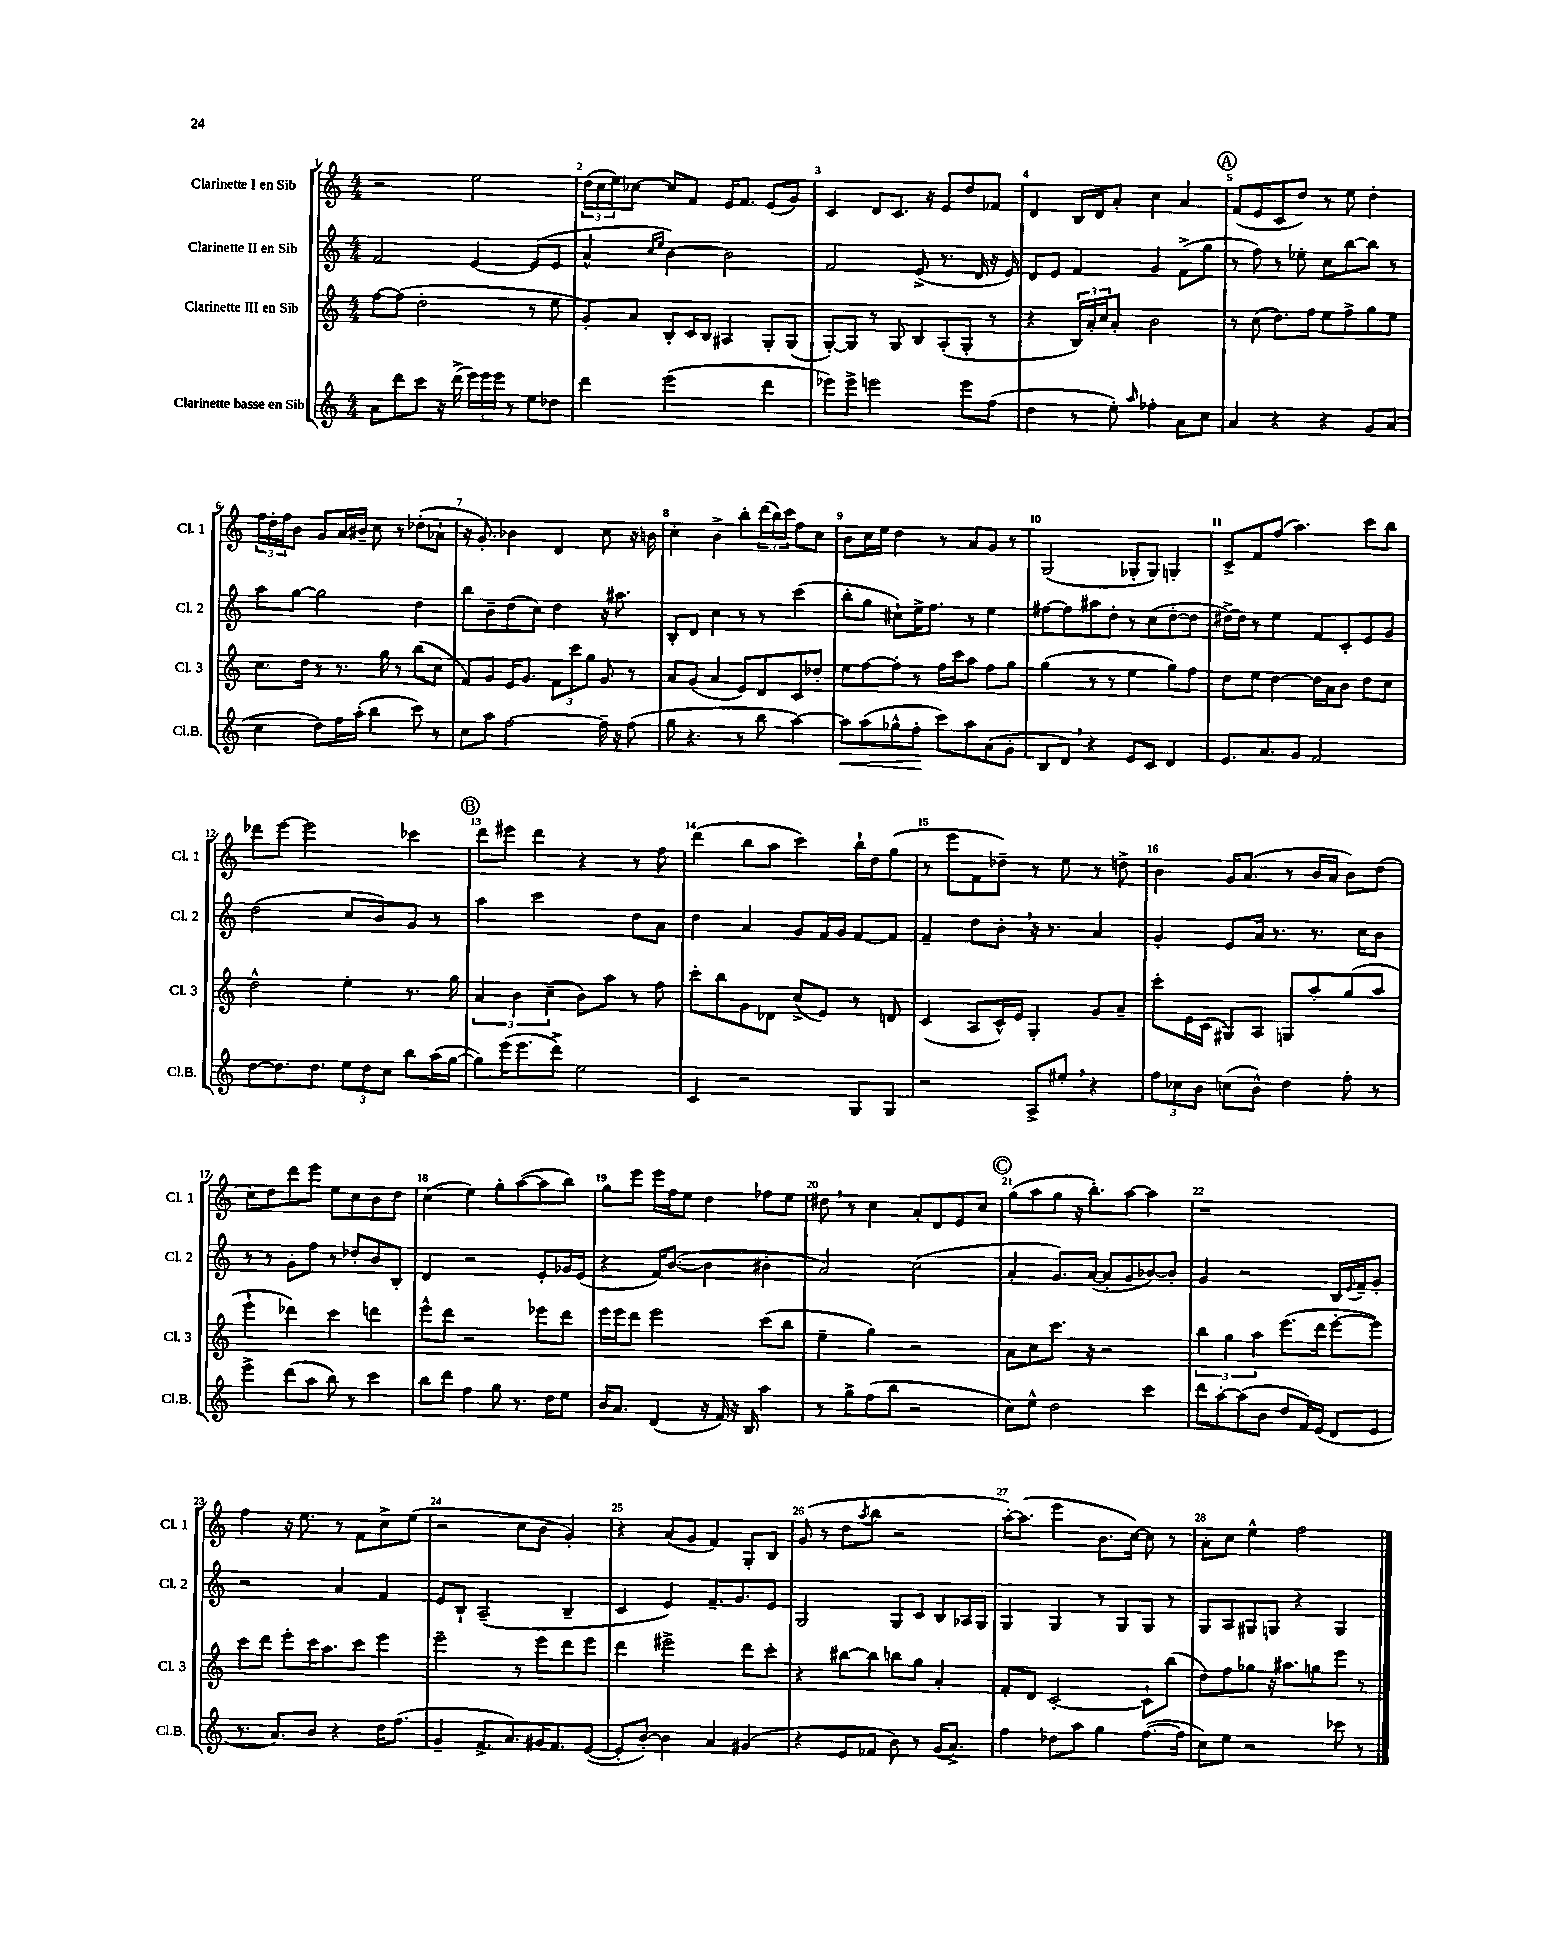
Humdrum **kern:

**kern	**dynam	**kern	**kern	**kern
*part4	*part4	*part3	*part2	*part1
*staff4	*staff4	*staff3	*staff2	*staff1
*I"Clarinette basse en Sib	*	*I"Clarinette III en Sib	*I"Clarinette II en Sib	*I"Clarinette I en Sib
*I'Cl.B.	*	*I'Cl. 3	*I'Cl. 2	*I'Cl. 1
*clefG2	*	*clefG2	*clefG2	*clefG2
*k[]	*	*k[]	*k[]	*k[]
*M4/4	*	*M4/4	*M4/4	*M4/4
=1	=1	=1	=1	=1
8a\L	.	[8ff\L	2f/	2r
8ddd\	.	(8ff\J]	.	.
8ccc\J	.	2dd'\	.	.
16r	.	.	.	.
(16ddd^\	.	.	.	.
24eee\LL)	.	.	[4e/	2ee\
24eee\	.	.	.	.
24eee\JJ	.	.	.	.
8r	.	.	.	.
8ee\L	.	8r	(8e/L]	.
8dd-X\J	.	8ee\	8e/J	.
=2	=2	=2	=2	=2
4ddd\	.	8g'/L)	4a^^/	(24dd\LL
.	.	.	.	24cc\
.	.	.	.	24ee\J)
.	.	8a/J	.	[8cc-X\J
.	.	.	16qqcc/LL	.
.	.	.	16qqee/JJ	.
(2eee\	.	8B'/L	[4b\)	8cc-/L]
.	.	16c/L	.	8f/J
.	.	16B/JJ	.	.
.	.	4A#X/	2b\]	16e/KL
.	.	.	.	8.f/J
4ddd\	.	8G'/L	.	(8e/L
.	.	(8G/J	.	8g/J)
=3	=3	=3	=3	=3
8eee-X\L)	.	[8G'/L)	2f/	4c/
8eee-^\J	.	8G/J]	.	.
2eeen\	.	8r	.	8d/L
.	.	8G/	.	8.c/J
.	.	8B/L	(8e^/	.
.	.	.	.	16r
.	.	(8A'/	8.r	8e/L
8eee\L	.	8G'/J	.	8dd/
.	.	.	16d/	.
(8ff\J	.	8r	16r	8f-X/J
.	.	.	16e/)	.
=4	=4	=4	=4	=4
4dd\	.	4r	8d/L	4d/
.	.	.	8e/J	.
8r	.	24B/LL)	4f/	16B/LL
.	.	24a'/	.	.
.	.	.	.	16d/J
.	.	24cc/J	.	.
8ee'\)	.	8a'/J	.	8a'/J
16qqaa/	.	.	.	.
4ff-X'\	.	2b\	4g/	4cc\
8a\L	.	.	(8f^\L	4a/
8cc\J	.	.	8gg\J	.
!!LO:REH:place=s1:t=A
=5	=5	=5	=5	=5
4a/	.	8r	8r	(8f/L
.	.	(8cc\	8ff\)	8e/
4r	.	8.dd\L)	8r	8c/
.	.	.	8ee-X'\	8dd/J)
.	.	16ff\Jk	.	.
4r	.	8ee\L	8cc\L	8r
.	.	8ff^\	[8bb\	8ee\
8g/L	.	8gg\	8bb\J]	4dd'\
(8a/J	.	8ee\J	8r	.
!!LO:LB:g=z
=6	=6	=6	=6	=6
4cc\	.	8.cc\L	8aa\L	24ff\LL
.	.	.	.	24dd'\
.	.	.	.	24ff\J
.	.	.	[8gg\J	8b\J
.	.	16dd\Jk	.	.
8dd\L)	.	8r	2gg\]	8g/L
16ff\L	.	8.r	.	16a/L
(16aa'\JJ	.	.	.	16b#X~/JJ
4bb\	.	.	.	8cc\
.	.	16gg\	.	.
.	.	8r	.	8r
8ccc\)	.	(8bb\L	4dd\	(8dd-X'\L
8r	.	8cc\J	.	8a-X`\J
=7	=7	=7	=7	=7
8cc\L	.	8f/L)	8bb\L	16r
.	.	.	.	8.g'/)
8aa\J	.	8g/J	8b~\	.
[2ff\	.	16e/KL	(8dd\	4b-X\
.	.	8.g/J	.	.
.	.	.	8cc\J)	.
.	.	12f\L	4dd\	4d/
.	.	12ccc\	.	.
.	.	12gg\J	.	.
16ff~\]	.	8g/	16r	8cc\
16r	.	.	8.aa#X\	.
(8ff\	.	8r	.	16r
.	.	.	.	16bn\
=8	=8	=8	=8	=8
8gg\	.	8a/L	8B'/L	4cc'\
4.r	.	(8g/J	8d/J	.
.	.	4a/	4cc\	4b^\
8r	.	8e/L)	8r	8bb'\L
8bb\	.	8d/	8r	(24ddd\L
.	.	.	.	24bb\)
.	.	.	.	24ccc\JJ
[4aa\)	.	8c/	(4ccc\	8ff\L
.	.	8dd-X'/J	.	8cc\J
=9	=9	=9	=9	=9
!	!LO:HP:b	!	!	!
8aa\L]	<	8ee\L	8bb'\L	8b\L
(8aa\	.	[8ff\	8gg\J	16cc\L
.	.	.	.	16ee\JJ
8gg-X^^\	.	8ff'\J]	8cc#X`\L)	4dd\
8ff'\J	.	8r	16ee^\K	.
.	.	.	8.ff\J	.
8ccc\L)	[	16ff\LL	.	8r
.	.	16ccc\J	.	.
8aa\	.	8aa\J	8r	8a/L
(8a\	.	8ff\L	4ee\	8g/J
8g'\J	.	8gg\J	.	8r
=10	=10	=10	=10	=10
8B/L	.	(4gg\	[8ff#X\L	(2G/
8d,/J)	.	.	8ff#\]	.
4r	.	8r	8aa#X\	.
.	.	8r	8dd'\J	.
8e/L	.	4ee\	8r	8G-X'/L
8c/J	.	.	(8cc\L	8G-/J)
4d/	.	8gg\L)	[8dd'\	4Gn'/
.	.	8ff\J	8dd\J]	.
=11	=11	=11	=11	=11
8.e/L	.	8dd\L	[16dd#X^\LL)	8c^/L
.	.	.	16dd#\JJ]	.
.	.	8ee\J	8r	8f/
8.a/	.	.	.	.
.	.	[4dd\	4ee\	(8ff/J
8g/J	.	.	.	4.aa\)
2f/	.	16dd\LL]	8f/L	.
.	.	16a\J	.	.
.	.	8b\J	8c'/	.
.	.	8dd\L	8e/	8ccc\L
.	.	8cc\J	8g/J	8bb\J
!!LO:LB:g=z
=12	=12	=12	=12	=12
[8dd\L	.	2dd^^\	(2dd\	8ddd-X\L
8.dd\]	.	.	.	[8eee\J
.	.	.	.	2eee\]
8.dd\J	.	.	.	.
12ee\L	.	4ee'\	8cc/L	.
12dd\	.	.	.	.
.	.	.	8b/)	.
12cc\J	.	.	.	.
8bb\L	.	8.r	8g/J	4ccc-X\
(16aa\L	.	.	8r	.
[16gg\JJ	.	16gg\	.	.
!!LO:REH:place=s1:t=B
=13	=13	=13	=13	=13
8gg\L])	.	6a/	4aa\	8ddd\L
(16eee\K	.	.	.	8eee#X\J
.	.	6b\	.	.
8.eee\	.	.	.	.
.	.	.	2ccc\	4ddd\
.	.	(6cc~\	.	.
8ddd^\J)	.	.	.	.
2ee\	.	8b\L)	.	4r
.	.	8aa\J	.	.
.	.	8r	8dd\L	8r
.	.	8ff\	8a\J	8ff\
=14	=14	=14	=14	=14
4c/	.	8ccc'\L	4dd\	(4ddd\
.	.	8bb\	.	.
2r	.	8g\	4a/	8bb\L
.	.	8d-X\J	.	8aa\J
.	.	(8cc^/L	8g/L	4ccc\)
.	.	8e/J)	16f/L	.
.	.	.	16g/JJ	.
8G/L	.	8r	[8f/L	16bb`\LL
.	.	.	.	16dd\J
8G/J	.	8dn/	8f/J]	(8gg\J
=15	=15	=15	=15	=15
2r	.	(4c/	4f~/	8r
.	.	.	.	8eee\L
.	.	8A/L	8dd\L	8f\
.	.	16c^^/L)	8b',\J	8dd-X~\J)
.	.	16e/JJ	.	.
8A^/L	.	4G'/	16r	8r
.	.	.	8.r	.
8ee#X',/J	.	.	.	8ee\
4r	.	8g/L	4a/	8r
.	.	8a~/J	.	8ddn^\
=16	=16	=16	=16	=16
12ff\L	.	8ccc'\L	4g'/	4b\
12cc-X\	.	.	.	.
.	.	16e\L	.	.
12b\J	.	.	.	.
.	.	(16c\JJ	.	.
(8ccn\L	.	8G#X/L)	8e/L	16g/KL
.	.	.	.	(8.a/J
8b^^\J)	.	8A/J	16a/Jk	.
.	.	.	8.r	.
4dd\	.	8Gn/L	.	8r
.	.	8aa'/	8.r	16b/LL
.	.	.	.	16a/JJ
8ff'\	.	(8gg/	.	8b\L)
.	.	.	16cc\KL	.
8r	.	8aa/J	8b\J	(8dd\J
!!LO:LB:g=z
=17	=17	=17	=17	=17
4eee^\	.	4eee`\	8r	8cc\L)
.	.	.	8r	8dd\
(8ddd\L	.	4ddd-X\)	8g'\L	8ddd\
8aa\J	.	.	8ff\J	8eee\J
8bb\)	.	4ccc\	8r	8ee\L
8r	.	.	8dd-X'/L	8cc\
4ccc\	.	4dddn\	8b/	8b\
.	.	.	8B'/J	8dd\J
=18	=18	=18	=18	=18
8bb\L	.	8eee^^\L	4d/	(4cc\
8ddd\J	.	8ddd\J	.	.
4ff\	.	2r	2r	4ee\)
8gg\	.	.	.	8gg'\L
8.r	.	.	.	([8aa\
.	.	8eee-X\L	8e'/L	8aa\]
16dd\KL	.	.	.	.
8ee\J	.	8ddd\J	16g-X/L	8bb\J)
.	.	.	(16e/JJ	.
=19	=19	=19	=19	=19
16b/KL	.	16eee\LL	4r	8gg\L
8.a/J	.	16eee\J	.	.
.	.	8ddd\J	.	8eee\J
(4d/	.	2eee\	16f/KL)	16eee\LL
.	.	.	([8.b/J	16ff\J
.	.	.	.	8ee\J
16r	.	.	4b\]	4dd\
16f/)	.	.	.	.
16r	.	.	.	.
16B/	.	.	.	.
4aa\	.	(8ccc\L	4b#X'\	8ff-X\L
.	.	8bb\J	.	8ee\J
=20	=20	=20	=20	=20
8r	.	4ee~\	2a/)	8dd#X,\
8gg^\L	.	.	.	8r
(8ff\	.	4gg\)	.	4cc\
8bb\J	.	.	.	.
2r	.	2r	(2cc\	8a'/L
.	.	.	.	8d/
.	.	.	.	8e/
.	.	.	.	8cc/J
!!LO:REH:place=s1:t=C
=21	=21	=21	=21	=21
8cc\L)	.	8a\L	4a'/	(8gg\L
8ee^^\J	.	8cc\	.	8aa\
2dd\	.	8.ccc\J	8.g/L)	8gg\J
.	.	.	.	16r
.	.	16r	([16a/Jk	8.bb'\L)
.	.	2r	8a'/L]	.
.	.	.	8g/	[8aa\J
4ccc\	.	.	[8b-X/)	4aa\]
.	.	.	8b-'/J]	.
=22	=22	=22	=22	=22
8ddd\L	.	6bb\	4g/	1r
[8aa'\	.	.	.	.
.	.	6gg\	.	.
(8aa\]	.	.	2r	.
.	.	6aa\	.	.
8b\J	.	.	.	.
8dd/L	.	(8.eee\L	.	.
16f/L)	.	.	.	.
(16e/JJ	.	16ddd\Jk	.	.
8d/L	.	[8eee'\L	16B/LL	.
.	.	.	8qqe/	.
.	.	.	16f~/J	.
8e/J	.	8eee\J])	8g'/J	.
!!LO:LB:g=z
=23	=23	=23	=23	=23
8.r	.	8ccc\L	2r	4ff\
.	.	8ddd\J	.	.
8.a/L)	.	.	.	.
.	.	8eee'\L	.	16r
.	.	.	.	8.ee\
8b/J	.	16ccc\K	.	.
.	.	8.aa\	.	.
4r	.	.	4a/	8r
.	.	8ccc\J	.	8f\L
16dd\KL	.	4eee\	4f/	8cc^\
(8.ff\J	.	.	.	.
.	.	.	.	(8ee\J
=24	=24	=24	=24	=24
4g~/	.	2eee~\	8e/L	2r
.	.	.	8B`/J	.
8.f^/L	.	.	(2A~/	.
8.a/)	.	.	.	.
.	.	8r	.	8cc\L
16g#X/K	.	8eee\L	.	8b\J
8.f/	.	.	.	.
.	.	8ddd\	4B~/	4g'/)
([8e/J	.	8eee\J	.	.
=25	=25	=25	=25	=25
8e'/L]	.	4ddd\	4c/	4r
[8b'/J)	.	.	.	.
4b\]	.	2eee#X^\	4e/)	(8a/L
.	.	.	.	8g/J
4a/	.	.	8.f~/L	4f/)
.	.	.	8.g/	.
(4g#X/	.	8ddd\L	.	8G'/L
.	.	8ccc'\J	8e/J	8B/J
=26	=26	=26	=26	=26
4r	.	4r	2G/	(8g/
.	.	.	.	8r
8e/L	.	[8bb#X\L	.	8dd\L
.	.	.	.	8qaa/
8f-X/J	.	8bb#\J]	.	8bb\J
8b\)	.	8bbn\L	8G/L	2r
8r	.	8gg\J	8c/J	.
(16g/KL	.	4a'/	8B/L	.
8.a^/J)	.	.	.	.
.	.	.	16A-X/L	.
.	.	.	16G/JJ	.
=27	=27	=27	=27	=27
4ff\	.	8f'/L	4G/	[16aa'\KL)
.	.	.	.	(8.aa\J]
.	.	8d/J	.	.
8dd-X\L	.	[2c'/	4G/	4eee\
8aa\J	.	.	.	.
4gg\	.	.	8r	8.b\L
.	.	.	8G/L	.
.	.	.	.	[16cc\Jk)
([8.ff\L	.	8c`\L]	8G/J	8cc\]
.	.	(8bb\J	8r	8r
16ff\Jk]	.	.	.	.
=28	=28	=28	=28	=28
8cc\L)	.	8dd\L)	8G/L	8a'\L
8ee\J	.	8ff\	8A/	8cc\J
2r	.	8gg-X\J	8G#X/	4ee^^\
.	.	16r	8Gn/J	.
.	.	8.aa#X\L	.	.
.	.	.	4r	2ff\
.	.	8ggn\	.	.
8ccc-X\	.	8eee\J	4G/	.
8r	.	8r	.	.
==	==	==	==	==
*-	*-	*-	*-	*-
